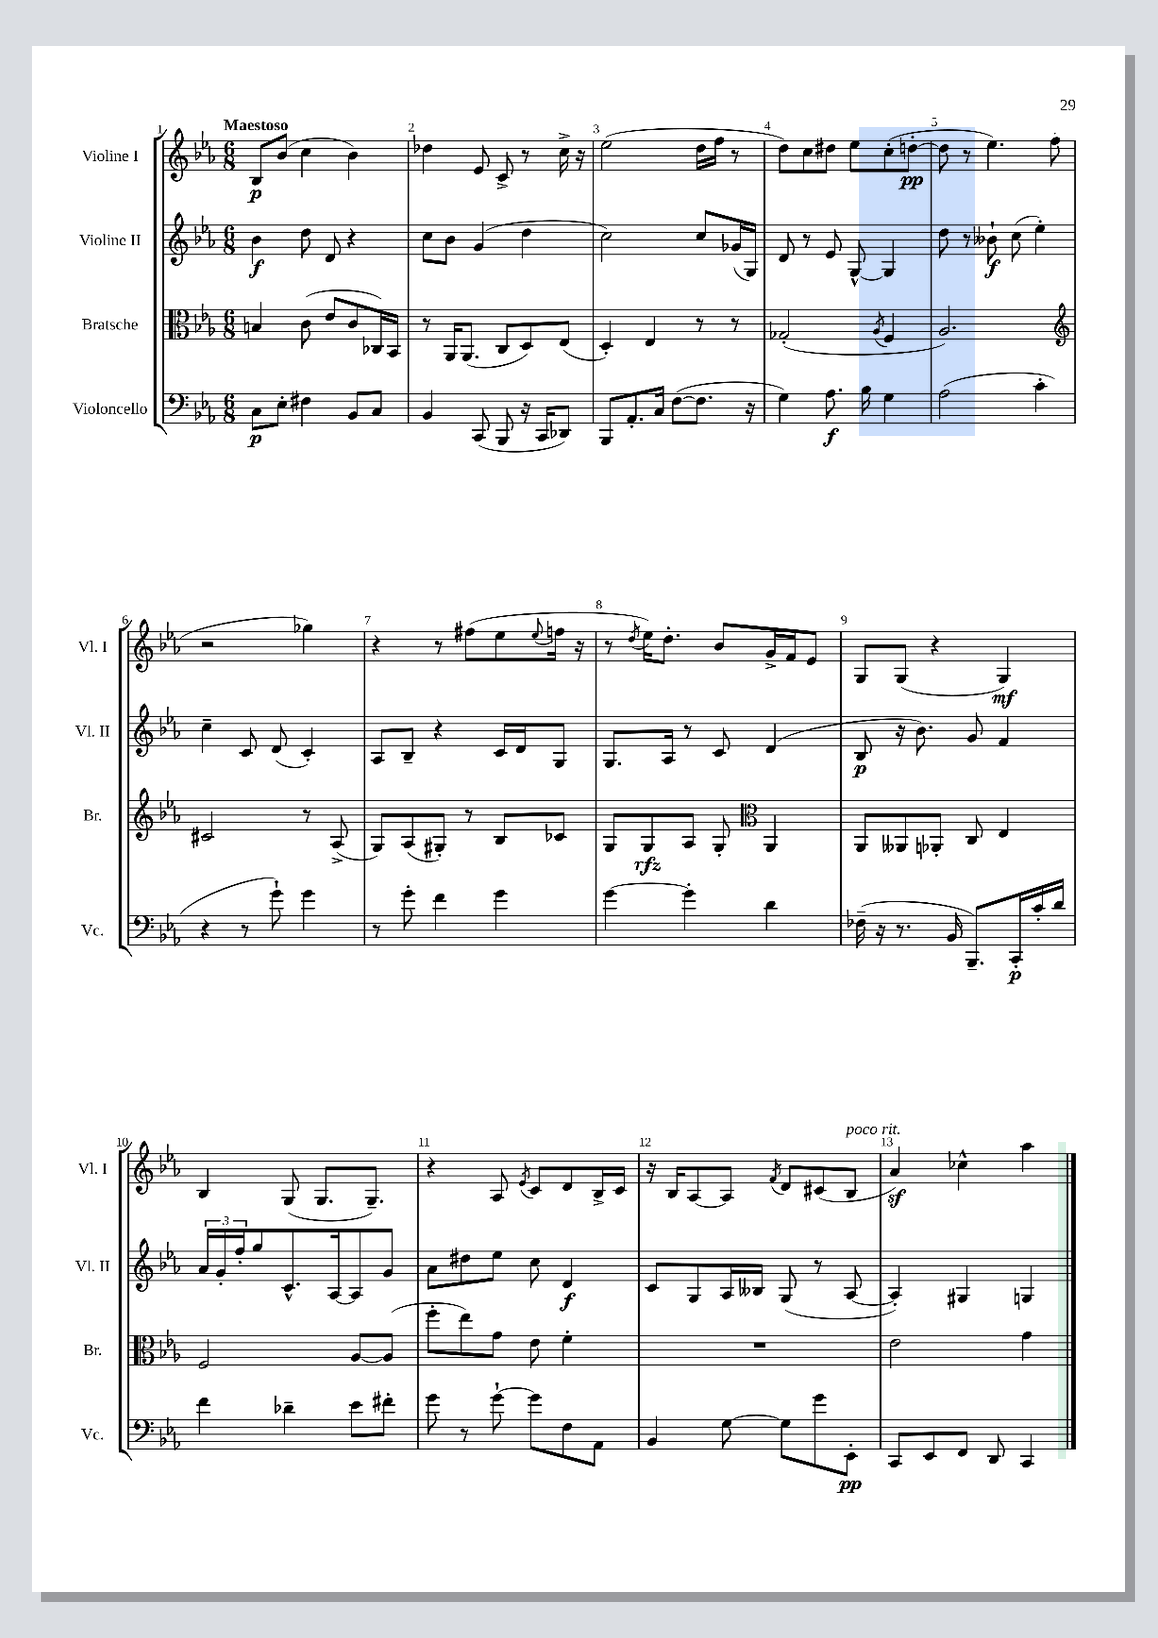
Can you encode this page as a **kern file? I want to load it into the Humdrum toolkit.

**kern	**dynam	**kern	**dynam	**kern	**dynam	**kern	**dynam
*part4	*part4	*part3	*part3	*part2	*part2	*part1	*part1
*staff4	*staff4	*staff3	*staff3	*staff2	*staff2	*staff1	*staff1
*I"Violoncello	*	*I"Bratsche	*	*I"Violine II	*	*I"Violine I	*
*I'Vc.	*	*I'Br.	*	*I'Vl. II	*	*I'Vl. I	*
*clefF4	*	*clefC3	*	*clefG2	*	*clefG2	*
*k[b-e-a-]	*	*k[b-e-a-]	*	*k[b-e-a-]	*	*k[b-e-a-]	*
*M6/8	*	*M6/8	*	*M6/8	*	*M6/8	*
=1	=1	=1	=1	=1	=1	=1	=1
!	!	!	!	!	!	!LO:TX:a:B:t=Maestoso	!
8C\L	p	4Bn/	.	4b-\	f	8B-/L	p
8E-'\J	.	.	.	.	.	(8b-/J	.
4F#X\	.	(8c\	.	8dd\	.	4cc\	.
.	.	8e-/L	.	8d/	.	.	.
8BB-/L	.	8c/	.	4r	.	4b-\)	.
8C/J	.	16C-X/L)	.	.	.	.	.
.	.	16BB-/JJ	.	.	.	.	.
=2	=2	=2	=2	=2	=2	=2	=2
4BB-/	.	8r	.	8cc\L	.	4dd-X\	.
.	.	16AA-/KL	.	8b-\J	.	.	.
.	.	(8.AA-/J	.	.	.	.	.
(8CC/	.	.	.	(4g/	.	8e-/	.
8BBB-/	.	8C/L	.	.	.	8c^/	.
16r	.	8D/)	.	4dd\	.	8r	.
16CC/KL	.	.	.	.	.	.	.
8DD-X/J)	.	(8E-/J	.	.	.	16cc^\	.
.	.	.	.	.	.	16r	.
=3	=3	=3	=3	=3	=3	=3	=3
8BBB-/L	.	4D'/)	.	2cc\)	.	(2ee-\	.
8.AA-'/	.	.	.	.	.	.	.
.	.	4E-/	.	.	.	.	.
16C/Jk	.	.	.	.	.	.	.
([8F\L	.	.	.	.	.	.	.
8.F\J]	.	8r	.	8cc/L	.	16dd\LL	.
.	.	.	.	.	.	16ff\JJ	.
.	.	8r	.	(16g-X/L	.	8r	.
16r	.	.	.	16G/JJ)	.	.	.
=4	=4	=4	=4	=4	=4	=4	=4
4G\)	.	(2G-X'/	.	8d/	.	8dd\L)	.
.	.	.	.	8r	.	8cc\	.
8.A-\	f	.	.	8e-/	.	8dd#X\J	.
.	.	.	.	[8G^^/	.	8ee-\L	.
16B-\	.	.	.	.	.	.	.
.	.	8qA-/	.	.	.	.	.
4G\	.	4F/	.	4G/]	.	(8cc'\	.
.	.	.	.	.	.	[8ddn'\J	pp
=5	=5	=5	=5	=5	=5	=5	=5
(2A-\	.	2.A-/)	.	8dd\	.	8dd\]	.
.	.	.	.	8r	.	8r	.
.	.	.	.	8b--X`\	f	4.ee-\)	.
.	.	.	.	(8cc\	.	.	.
4c'\	.	.	.	4ee-'\)	.	.	.
.	.	.	.	.	.	(8ff\	.
!!LO:LB:g=z
=6	=6	=6	=6	=6	=6	=6	=6
*	*	*clefG2	*	*	*	*	*
4r	.	2c#X/	.	4cc~\	.	2r	.
8r	.	.	.	8c/	.	.	.
8g`\)	.	.	.	(8d/	.	.	.
4g\	.	8r	.	4c'/)	.	4gg-X\)	.
.	.	(8A-^/	.	.	.	.	.
=7	=7	=7	=7	=7	=7	=7	=7
8r	.	8G/L)	.	8A-/L	.	4r	.
8g'\	.	(8A-/	.	8B-~/J	.	.	.
4f\	.	8G#X'/J)	.	4r	.	8r	.
.	.	8r	.	.	.	(8ff#X\L	.
4g\	.	8B-/L	.	16c/LL	.	8ee-\	.
.	.	.	.	16d/J	.	.	.
.	.	.	.	.	.	8qqee-/	.
.	.	8c-X/J	.	8G/J	.	16ffn\Jk	.
.	.	.	.	.	.	16r	.
=8	=8	=8	=8	=8	=8	=8	=8
[4g\	.	8G/L	.	8.G/L	.	8r	.
.	.	.	.	.	.	8qdd/	.
.	.	8G/	rfz	.	.	16ee-\KL)	.
.	.	.	.	16A-/Jk	.	8.dd'\J	.
4g'\]	.	8A-/J	.	8r	.	.	.
.	.	8G'/	.	8c/	.	8b-/L	.
*	*	*clefC3	*	*	*	*	*
4d\	.	4AA-/	.	(4d/	.	16g^/L	.
.	.	.	.	.	.	16f/J	.
.	.	.	.	.	.	8e-/J	.
=9	=9	=9	=9	=9	=9	=9	=9
(16F-X~\	.	8AA-/L	.	8B-/	p	8G/L	.
16r	.	.	.	.	.	.	.
8.r	.	8AA--X/	.	16r	.	(8G/J	.
.	.	.	.	8.b-\)	.	.	.
.	.	8AA-X'/J	.	.	.	4r	.
16BB-/	.	.	.	.	.	.	.
8.BBB-~/L)	.	8C/	.	8g/	.	.	.
.	.	4E-/	.	4f/	.	4G/)	mf
16CC'/L	p	.	.	.	.	.	.
16c'/	.	.	.	.	.	.	.
16d/JJ	.	.	.	.	.	.	.
!!LO:LB:g=z
=10	=10	=10	=10	=10	=10	=10	=10
4f\	.	2F/	.	24a-/LL	.	4B-/	.
.	.	.	.	24g'/	.	.	.
.	.	.	.	24ff'/J	.	.	.
.	.	.	.	8gg/	.	.	.
4d-X~\	.	.	.	8.c^^/	.	(8G/	.
.	.	.	.	.	.	8.G/L	.
.	.	.	.	[16A-/k	.	.	.
8e-\L	.	[8A-/L	.	8A-/]	.	.	.
.	.	.	.	.	.	8.G~/J)	.
8f#X'\J	.	(8A-/J]	.	8g/J	.	.	.
=11	=11	=11	=11	=11	=11	=11	=11
8g\	.	8ff'\L	.	8a-\L	.	4r	.
8r	.	8ee-\)	.	8dd#X\	.	.	.
[8g`\	.	8g\J	.	8ee-\J	.	8A-/	.
.	.	.	.	.	.	8qe-/	.
8g\L]	.	8e-\	.	8cc\	.	8c/L	.
8F\	.	4f'\	.	4d/	f	8d/	.
8AA-\J	.	.	.	.	.	16B-^/L	.
.	.	.	.	.	.	16c/JJ	.
=12	=12	=12	=12	=12	=12	=12	=12
4BB-/	.	2.r	.	8c/L	.	16r	.
.	.	.	.	.	.	16B-/KL	.
.	.	.	.	8G/	.	[8A-/	.
[8G\	.	.	.	16A-/L	.	8A-/J]	.
.	.	.	.	16B--X/JJ	.	.	.
.	.	.	.	.	.	8qf/	.
8G\L]	.	.	.	(8G/	.	8d/L	.
8g\	.	.	.	8r	.	(8c#X/	.
!	!	!	!	!	!	!LO:TX:a:i:t=poco rit.	!
8EE-'\J	pp	.	.	[8A-/	.	8B-/J	.
=13	=13	=13	=13	=13	=13	=13	=13
8CC/L	.	2e-\	.	4A-'/])	.	4a-z/)	.
8EE-/	.	.	.	.	.	.	.
8FF/J	.	.	.	4G#X/	.	4cc-X^^\	.
8DD/	.	.	.	.	.	.	.
4CC/	.	4g\	.	4Gn/	.	4aa-\	.
==	==	==	==	==	==	==	==
*-	*-	*-	*-	*-	*-	*-	*-
